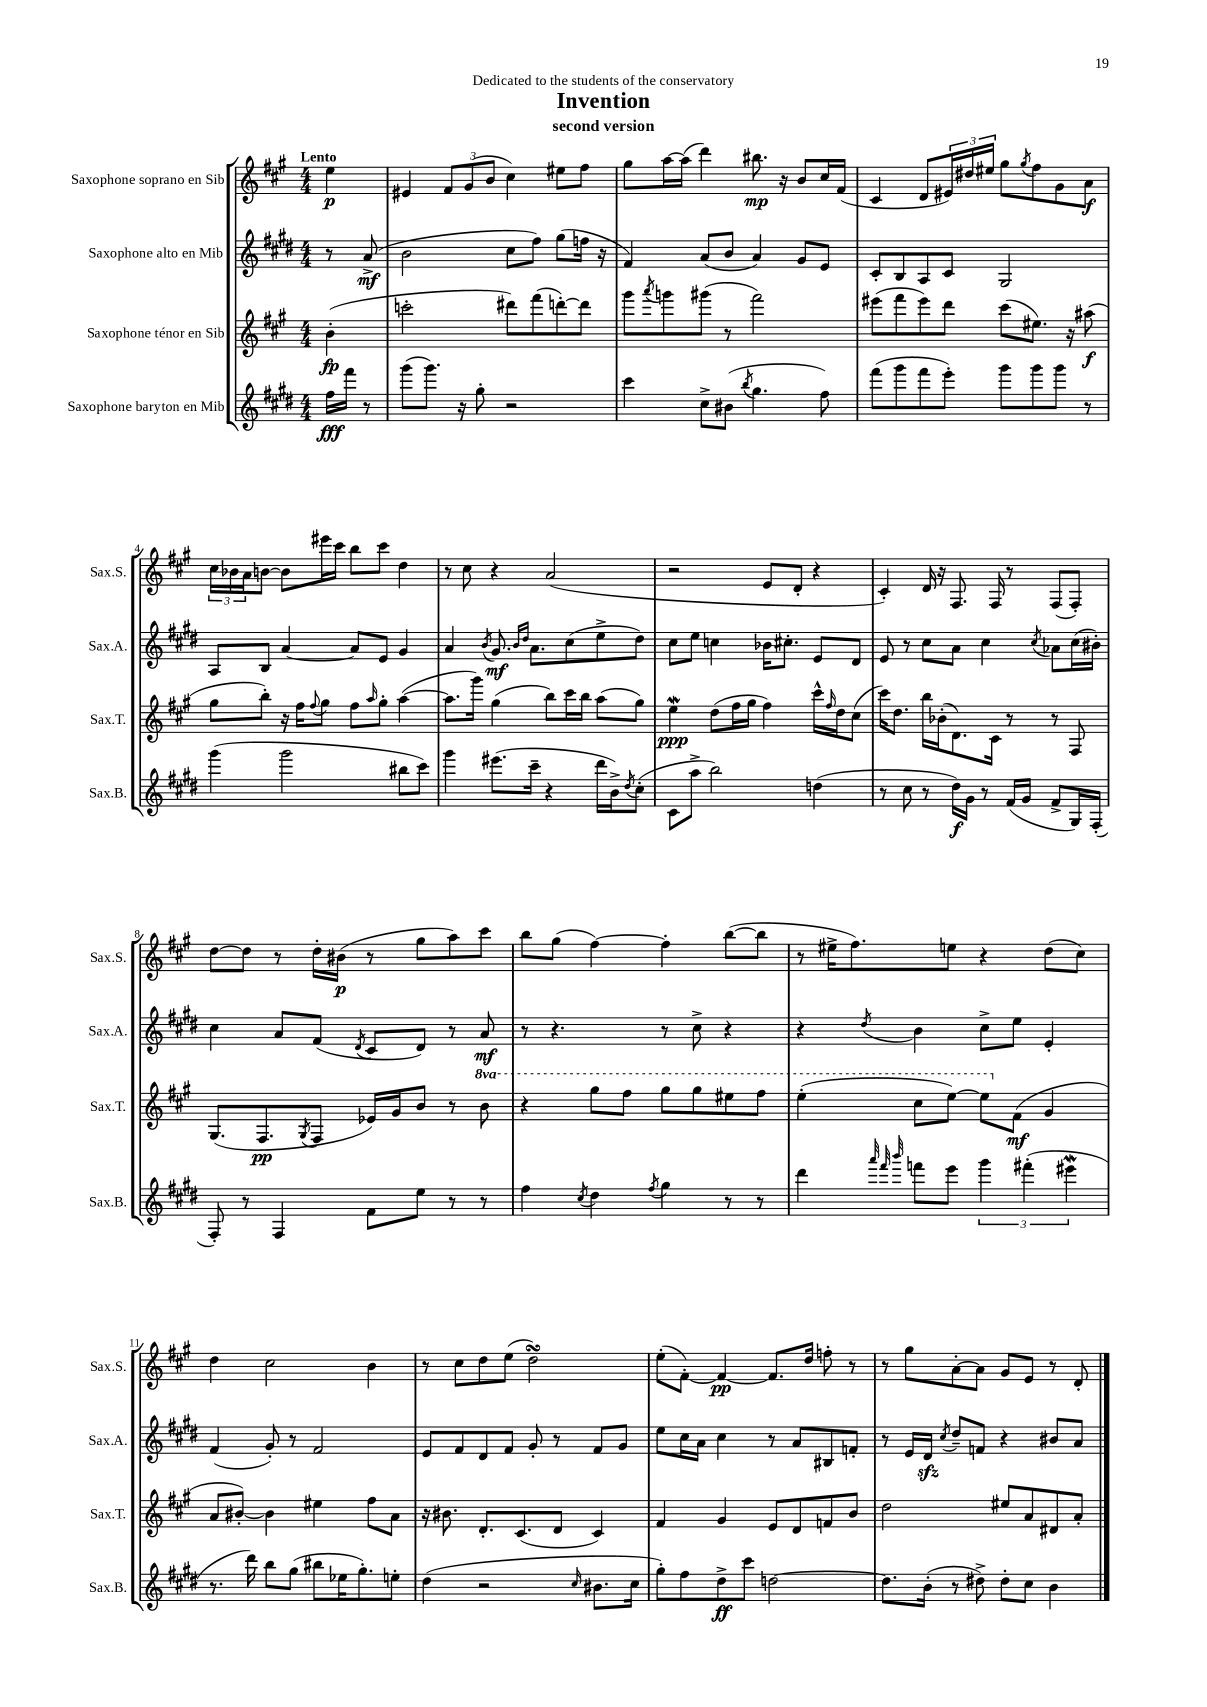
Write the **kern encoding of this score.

**kern	**kern	**kern	**kern
*staff4	*staff3	*staff2	*staff1
*clefG2	*clefG2	*clefG2	*clefG2
*k[f#c#g#d#]	*k[f#c#g#]	*k[f#c#g#d#]	*k[f#c#g#]
*M4/4	*M4/4	*M4/4	*M4/4
16ff#	(4b'	8r	4ee
16fff#	.	.	.
8r	.	(8a^	.
=	=	=	=
(8ggg#	2ccc'	2b	4e#
8.ggg#)	.	.	.
.	.	.	12f#
16r	.	.	.
.	.	.	(12g#
8gg#'	.	.	.
.	.	.	12b
2r	8ddd#)	8cc#	4cc#)
.	(8fff#	8ff#)	.
.	[8ddd')	(8gg#	8ee#
.	8ddd]	16ff	8ff#
.	.	16r	.
=	=	=	=
4ccc#	8ggg#	4f#)	8gg#
.	8qaaa	.	.
.	8ggg	.	[16aa
.	.	.	(16aa]
8cc#^	(8ggg#	(8a	4ddd)
(8b#	8r	8b	.
8qbb	.	.	.
4.gg#	2fff#)	4a)	8.bb#
.	.	.	16r
.	.	8g#	8b
8ff#)	.	8e	16cc#
.	.	.	(16f#
=	=	=	=
(8fff#	(8eee#	8c#'	4c#
8ggg#	8fff#	8B	.
8fff#	8eee#)	8A	8d
8eee')	8ddd	8c#	24e#)
.	.	.	24dd#
.	.	.	24ee#
8ggg#	(8ccc#	2G#	8gg#
.	.	.	8qgg#
8ggg#	8.ee#)	.	8ff#
8ggg#	.	.	8g#
.	16r	.	.
8r	(8aa#	.	8a
=	=	=	=
(4ggg#	8gg#	8A	24cc#
.	.	.	24b-
.	.	.	24a
.	8bb')	8B	[8b
2ggg#	16r	[4a	8b]
.	16ff#	.	.
.	8qqff#	.	.
.	8gg#	.	16eee#
.	.	.	16ccc#
.	8ff#	8a]	8bb
.	16qqaa	.	.
.	8gg#'	8e	8ccc#
8bb#	([4aa	4g#	4dd
8ccc#)	.	.	.
=	=	=	=
4ggg#	8.aa]	4a	8r
.	.	.	8cc#
.	16ggg#)	.	.
.	.	8qb	.
(8.eee#	(4gg#	8.g#	4r
.	.	16qqb	.
.	.	16qqdd#	.
16ccc#~	.	8.a	.
4r	8bb)	.	(2a
.	16ccc#	(8cc#	.
.	16bb	.	.
16ddd#	(8aa	8ee^	.
16b^)	.	.	.
8qdd#	.	.	.
(8cc#'	8gg#)	8dd#)	.
=	=	=	=
8c#	4ee	8cc#	2r
8aa^	.	8ee	.
2bb)	(8dd	4cc	.
.	16ff#	.	.
.	16gg#	.	.
.	4ff#)	16b-	8e
.	.	8.cc#'	.
.	.	.	8d'
(4dd	16ccc#^^	8e	4r
.	16qqff#	.	.
.	16dd	.	.
.	(8cc#	8d#	.
=	=	=	=
8r	16ccc#)	8e	4c#')
.	8.dd	.	.
8cc#	.	8r	.
8r	16bb	8cc#	16d
.	(16b-'	.	16r
16dd#)	8.d)	8a	8.F#
16g#	.	.	.
8r	.	4cc#	.
.	16c#	.	16F#
(16f#	8r	.	8r
16g#	.	.	.
.	.	8qcc#	.
8f#^	8r	8a-	(8F#
16G#)	8F#	(16cc#	8F#')
(16F#'	.	16b#')	.
=	=	=	=
8F#')	(8.G#	4cc#	[8dd
8r	.	.	8dd]
.	8.F#	.	.
4F#	.	8a	8r
.	8qG#	.	.
.	8F#	(8f#	16dd'
.	.	.	(16b#
.	.	8qd#	.
8f#	16e-)	8c#	8r
.	16g#	.	.
8ee	8b	8d#)	8gg#
8r	8r	8r	8aa)
8r	8bb	8a	8ccc#
=	=	=	=
4ff#	4r	8r	8bb
.	.	4.r	(8gg#
8qcc#	.	.	.
4dd#	8ggg#	.	[4ff#)
.	8fff#	.	.
8qff#	.	.	.
4gg#	8ggg#	8r	4ff#']
.	8ggg#	8cc#^	.
8r	8eee#	4r	([8bb
8r	8fff#	.	8bb]
=	=	=	=
4ddd#	(4eee'	4r	8r
.	.	.	16ee#^
.	.	.	8.ff#)
32qqaaa	.	.	.
32qqfff#	.	.	.
32qqbbb	.	8qdd#	.
8fff	8ccc#	4b	.
8eee	[8eee)	.	8ee
6ggg#	8eee]	8cc#^	4r
.	(8f#	8ee	.
(6fff#'	.	.	.
.	4g#	4e'	(8dd
6eee#	.	.	.
.	.	.	8cc#)
=	=	=	=
8.r	8a	(4f#	4dd
.	[8b#')	.	.
16ddd#)	.	.	.
8bb	4b#]	8g#')	2cc#
(8gg#	.	8r	.
8bb#	4ee#	2f#	.
16ee-	.	.	.
8.gg#')	.	.	.
.	8ff#	.	4b
8ee'	8a	.	.
=	=	=	=
(4dd#	16r	8e	8r
.	8.b#	.	.
.	.	8f#	8cc#
2r	8.d'	8d#	8dd
.	.	8f#	(8ee
.	(8.c#	.	.
.	.	8g#'	2dd)
.	8d	8r	.
16qqcc#	.	.	.
8.b#	4c#)	8f#	.
.	.	8g#	.
16cc#	.	.	.
=	=	=	=
8gg#')	4f#	8ee	(8ee'
8ff#	.	16cc#	[8f#')
.	.	16a	.
8dd#^	4g#	4cc#	4f#_
8ccc#	.	.	.
[2dd	8e	8r	8.f#]
.	8d	8a	.
.	.	.	16dd
.	8f	8B#	8ff'
.	8b	8f'	8r
=	=	=	=
8.dd]	2dd	8r	8r
.	.	16e	8gg#
(16b'	.	16d#	.
.	.	8qcc#	.
8r	.	8dd#~	[8a'
8dd#^)	.	8f	8a]
8dd#'	8ee#	4r	8g#
8cc#	8a	.	8e
4b	8d#	8b#	8r
.	8a'	8a	8d'
==	==	==	==
*-	*-	*-	*-
